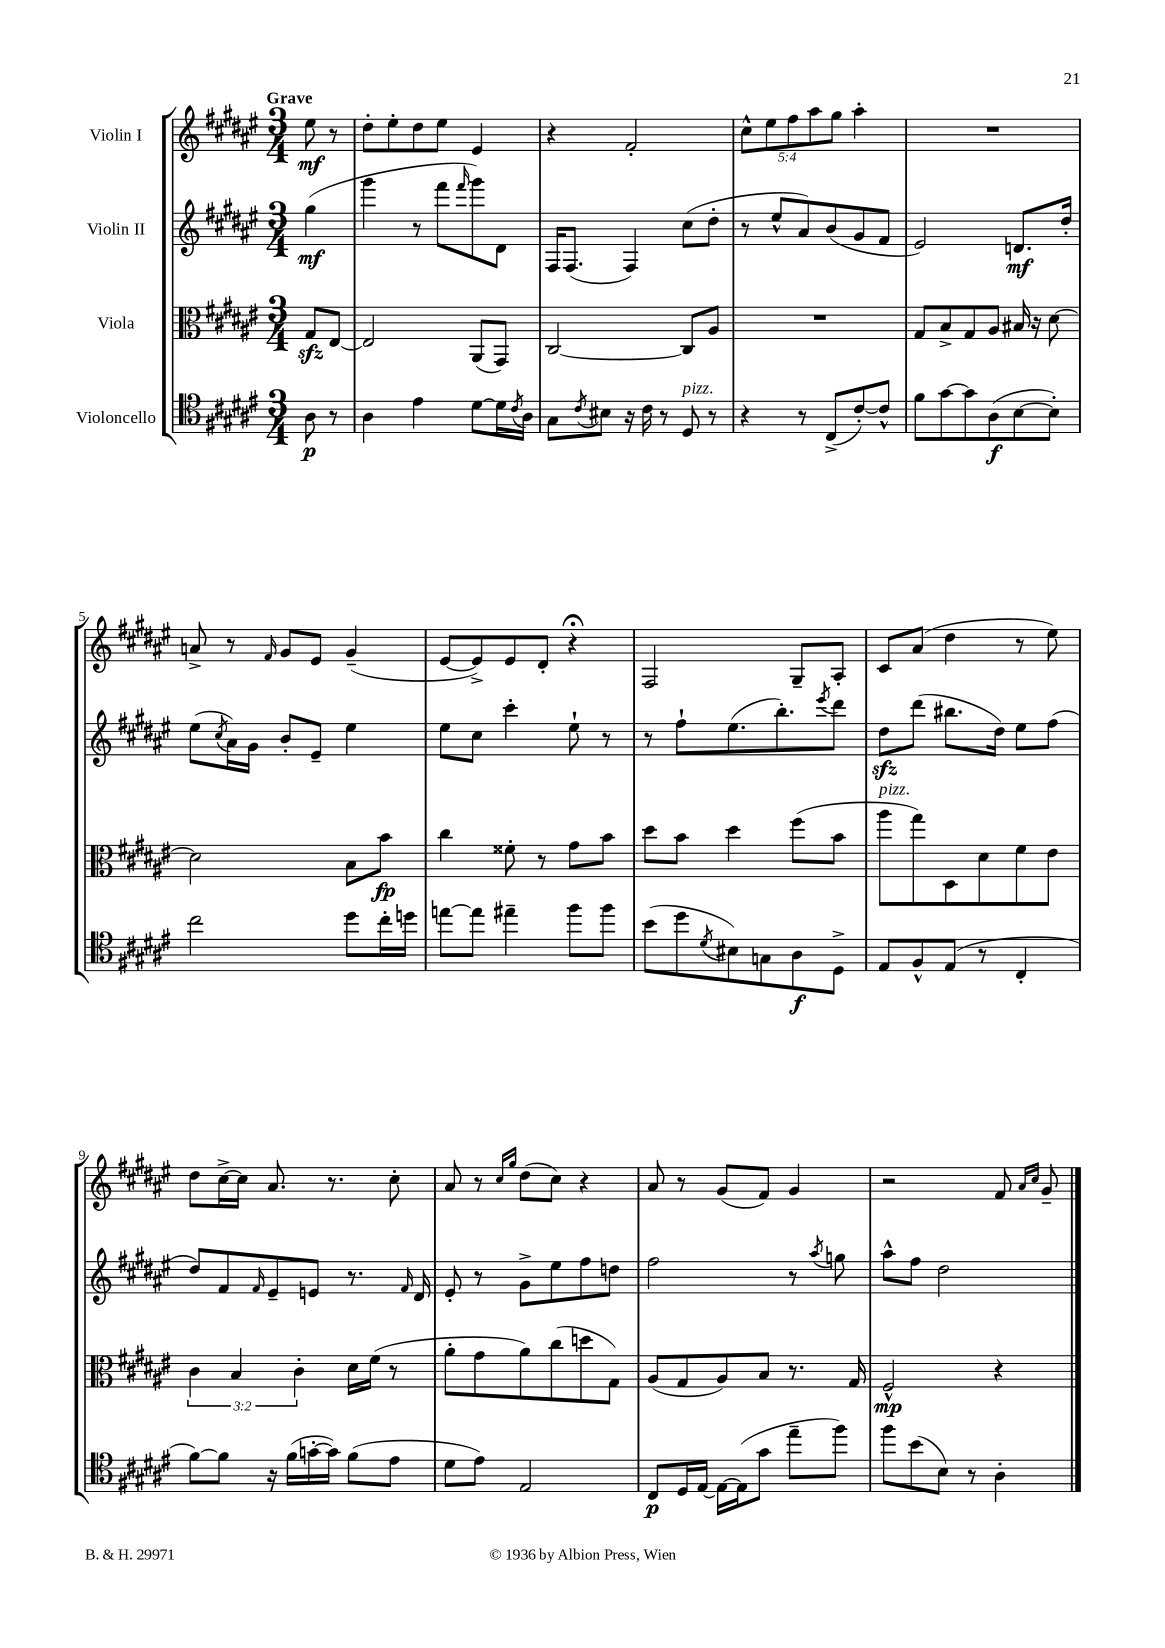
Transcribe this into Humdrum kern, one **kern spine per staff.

**kern	**dynam	**kern	**dynam	**kern	**dynam	**kern	**dynam
*part4	*part4	*part3	*part3	*part2	*part2	*part1	*part1
*staff4	*staff4	*staff3	*staff3	*staff2	*staff2	*staff1	*staff1
*I"Violoncello	*	*I"Viola	*	*I"Violin II	*	*I"Violin I	*
*clefC4	*	*clefC3	*	*clefG2	*	*clefG2	*
*k[f#c#g#d#a#e#]	*	*k[f#c#g#d#a#e#]	*	*k[f#c#g#d#a#e#]	*	*k[f#c#g#d#a#e#]	*
*M3/4	*	*M3/4	*	*M3/4	*	*M3/4	*
=	=	=	=	=	=	=	=
!	!	!	!	!	!	!LO:TX:a:B:t=Grave	!
8A#\	p	8G#zz/L	.	(4gg#\	mf	8ee#\	mf
8r	.	[8E#/J	.	.	.	8r	.
=1	=1	=1	=1	=1	=1	=1	=1
4A#\	.	2E#/]	.	4ggg#\	.	8dd#'\L	.
.	.	.	.	.	.	8ee#'\	.
4e#\	.	.	.	8r	.	8dd#\	.
.	.	.	.	8fff#\L	.	8ee#\J	.
.	.	.	.	16qqfff#/	.	.	.
[8d#\L	.	(8AA#/L	.	8ggg#\)	.	4e#/	.
16d#\L]	.	8GG#/J)	.	8d#\J	.	.	.
8qc#/	.	.	.	.	.	.	.
16A#\JJ	.	.	.	.	.	.	.
=2	=2	=2	=2	=2	=2	=2	=2
8G#\L	.	[2C#/	.	16F#/KL	.	4r	.
.	.	.	.	(8.F#/J	.	.	.
8qc#/	.	.	.	.	.	.	.
8B#X\J	.	.	.	.	.	.	.
16r	.	.	.	4F#/)	.	2f#'/	.
16c#\	.	.	.	.	.	.	.
8r	.	.	.	.	.	.	.
!LO:TX:a:i:t=pizz.	!	!	!	!	!	!	!
8D#/	.	8C#/L]	.	(8cc#\L	.	.	.
8r	.	8A#/J	.	8dd#'\J	.	.	.
=3	=3	=3	=3	=3	=3	=3	=3
4r	.	2.r	.	8r	.	10cc#^^\L	.
.	.	.	.	.	.	10ee#\	.
.	.	.	.	8ee#^^/L	.	.	.
.	.	.	.	.	.	10ff#\	.
8r	.	.	.	8a#/)	.	.	.
.	.	.	.	.	.	10aa#\	.
(8C#^/L	.	.	.	(8b/	.	.	.
.	.	.	.	.	.	10gg#\J	.
[8c#'/)	.	.	.	8g#/	.	4aa#'\	.
8c#^^/J]	.	.	.	8f#/J	.	.	.
=4	=4	=4	=4	=4	=4	=4	=4
8f#\L	.	8G#/L	.	2e#/)	.	2.r	.
[8g#\	.	8B^/	.	.	.	.	.
8g#\]	.	8G#/	.	.	.	.	.
(8A#\	f	8A#/J	.	.	.	.	.
[8B\	.	16B#X/	.	8.dn/L	mf	.	.
.	.	16r	.	.	.	.	.
8B'\J])	.	[8d#\	.	.	.	.	.
.	.	.	.	16dd#'/Jk	.	.	.
!!LO:LB:g=z
=5	=5	=5	=5	=5	=5	=5	=5
2cc#\	.	2d#\]	.	(8ee#\L	.	8an^/	.
.	.	.	.	8qcc#/	.	.	.
.	.	.	.	16a#\L)	.	8r	.
.	.	.	.	16g#\JJ	.	.	.
.	.	.	.	.	.	16qqf#/	.
.	.	.	.	8b'/L	.	8g#/L	.
.	.	.	.	8e#~/J	.	8e#/J	.
8dd#\L	.	8B\L	.	4ee#\	.	(4g#~/	.
16cc#'\L	.	8b\J	fp	.	.	.	.
16ddn\JJ	.	.	.	.	.	.	.
=6	=6	=6	=6	=6	=6	=6	=6
[8een\L	.	4cc#\	.	8ee#\L	.	[8e#/L	.
8ee\J]	.	.	.	8cc#\J	.	8e#^/])	.
4ee#X~\	.	8f##X'\	.	4ccc#'\	.	8e#/	.
.	.	8r	.	.	.	8d#'/J	.
8ff#\L	.	8g#\L	.	8ee#`\	.	4r;<	.
8ff#\J	.	8b\J	.	8r	.	.	.
=7	=7	=7	=7	=7	=7	=7	=7
(8b\L	.	8dd#\L	.	8r	.	2F#/	.
8dd#\	.	8b\J	.	8ff#`\L	.	.	.
8qd#/	.	.	.	.	.	.	.
8B#X\)	.	4dd#\	.	(8.ee#\	.	.	.
8Gn\	.	.	.	.	.	.	.
.	.	.	.	8.bb'\)	.	.	.
8A#\	f	(8ff#\L	.	.	.	8G#~/L	.
.	.	.	.	8qeee#/	.	.	.
8D#^\J	.	8b\J	.	8ddd#\J	.	8A#'/J	.
=8	=8	=8	=8	=8	=8	=8	=8
!	!	!LO:TX:a:i:t=pizz.	!	!	!	!	!
8E#/L	.	8aa#\L	.	8dd#zz\L	.	8c#/L	.
8F#^^/	.	8gg#\)	.	(8ddd#\J	.	(8a#/J	.
(8E#/J	.	8D#\	.	8.bb#X\L	.	4dd#\	.
8r	.	8d#\	.	.	.	.	.
.	.	.	.	16dd#\Jk)	.	.	.
4C#'/	.	8f#\	.	8ee#\L	.	8r	.
.	.	8e#\J	.	(8ff#\J	.	8ee#\)	.
!!LO:LB:g=z
=9	=9	=9	=9	=9	=9	=9	=9
[8f#\L)	.	6c#\	.	8dd#/L)	.	8dd#\L	.
8f#\J]	.	.	.	8f#/	.	[16cc#^\L	.
.	.	6B/	.	.	.	.	.
.	.	.	.	.	.	16cc#\JJ]	.
.	.	.	.	16qqf#/	.	.	.
16r	.	.	.	8e#~/	.	8.a#/	.
(16f#\LL	.	.	.	.	.	.	.
.	.	6c#'\	.	.	.	.	.
[16gn'\	.	.	.	8en/J	.	.	.
16g\JJ])	.	.	.	.	.	8.r	.
(8f#\L	.	16d#\LL	.	8.r	.	.	.
.	.	(16f#\JJ	.	.	.	.	.
8e#\J	.	8r	.	.	.	8cc#'\	.
.	.	.	.	16qqf#/	.	.	.
.	.	.	.	16d#/	.	.	.
=10	=10	=10	=10	=10	=10	=10	=10
8d#\L	.	8a#'\L	.	8e#'/	.	8a#/	.
8e#\J)	.	8g#\	.	8r	.	8r	.
.	.	.	.	.	.	16qqcc#/LL	.
.	.	.	.	.	.	16qqgg#/JJ	.
2E#/	.	8a#\)	.	8g#^\L	.	(8dd#\L	.
.	.	(8cc#\	.	8ee#\	.	8cc#\J)	.
.	.	8ddn\	.	8ff#\	.	4r	.
.	.	8G#\J)	.	8ddn\J	.	.	.
=11	=11	=11	=11	=11	=11	=11	=11
8C#/L	p	(8A#/L	.	2ff#\	.	8a#/	.
16D#/L	.	8G#/	.	.	.	8r	.
[16E#/JJ	.	.	.	.	.	.	.
16E#\LL_	.	8A#/)	.	.	.	(8g#/L	.
(16E#\J]	.	.	.	.	.	.	.
8g#\J	.	8B/J	.	.	.	8f#/J)	.
8ee#~\L	.	8.r	.	8r	.	4g#/	.
.	.	.	.	8qaa#/	.	.	.
8ff#\J)	.	.	.	8ggn\	.	.	.
.	.	16G#/	.	.	.	.	.
=12	=12	=12	=12	=12	=12	=12	=12
8ff#\L	.	2F#^^/	mp	8aa#^^\L	.	2r	.
(8b\	.	.	.	8ff#\J	.	.	.
8B\J)	.	.	.	2dd#\	.	.	.
8r	.	.	.	.	.	.	.
4A#'\	.	4r	.	.	.	8f#/	.
.	.	.	.	.	.	16qqa#/LL	.
.	.	.	.	.	.	16qqcc#/JJ	.
.	.	.	.	.	.	8g#~/	.
==	==	==	==	==	==	==	==
*-	*-	*-	*-	*-	*-	*-	*-
